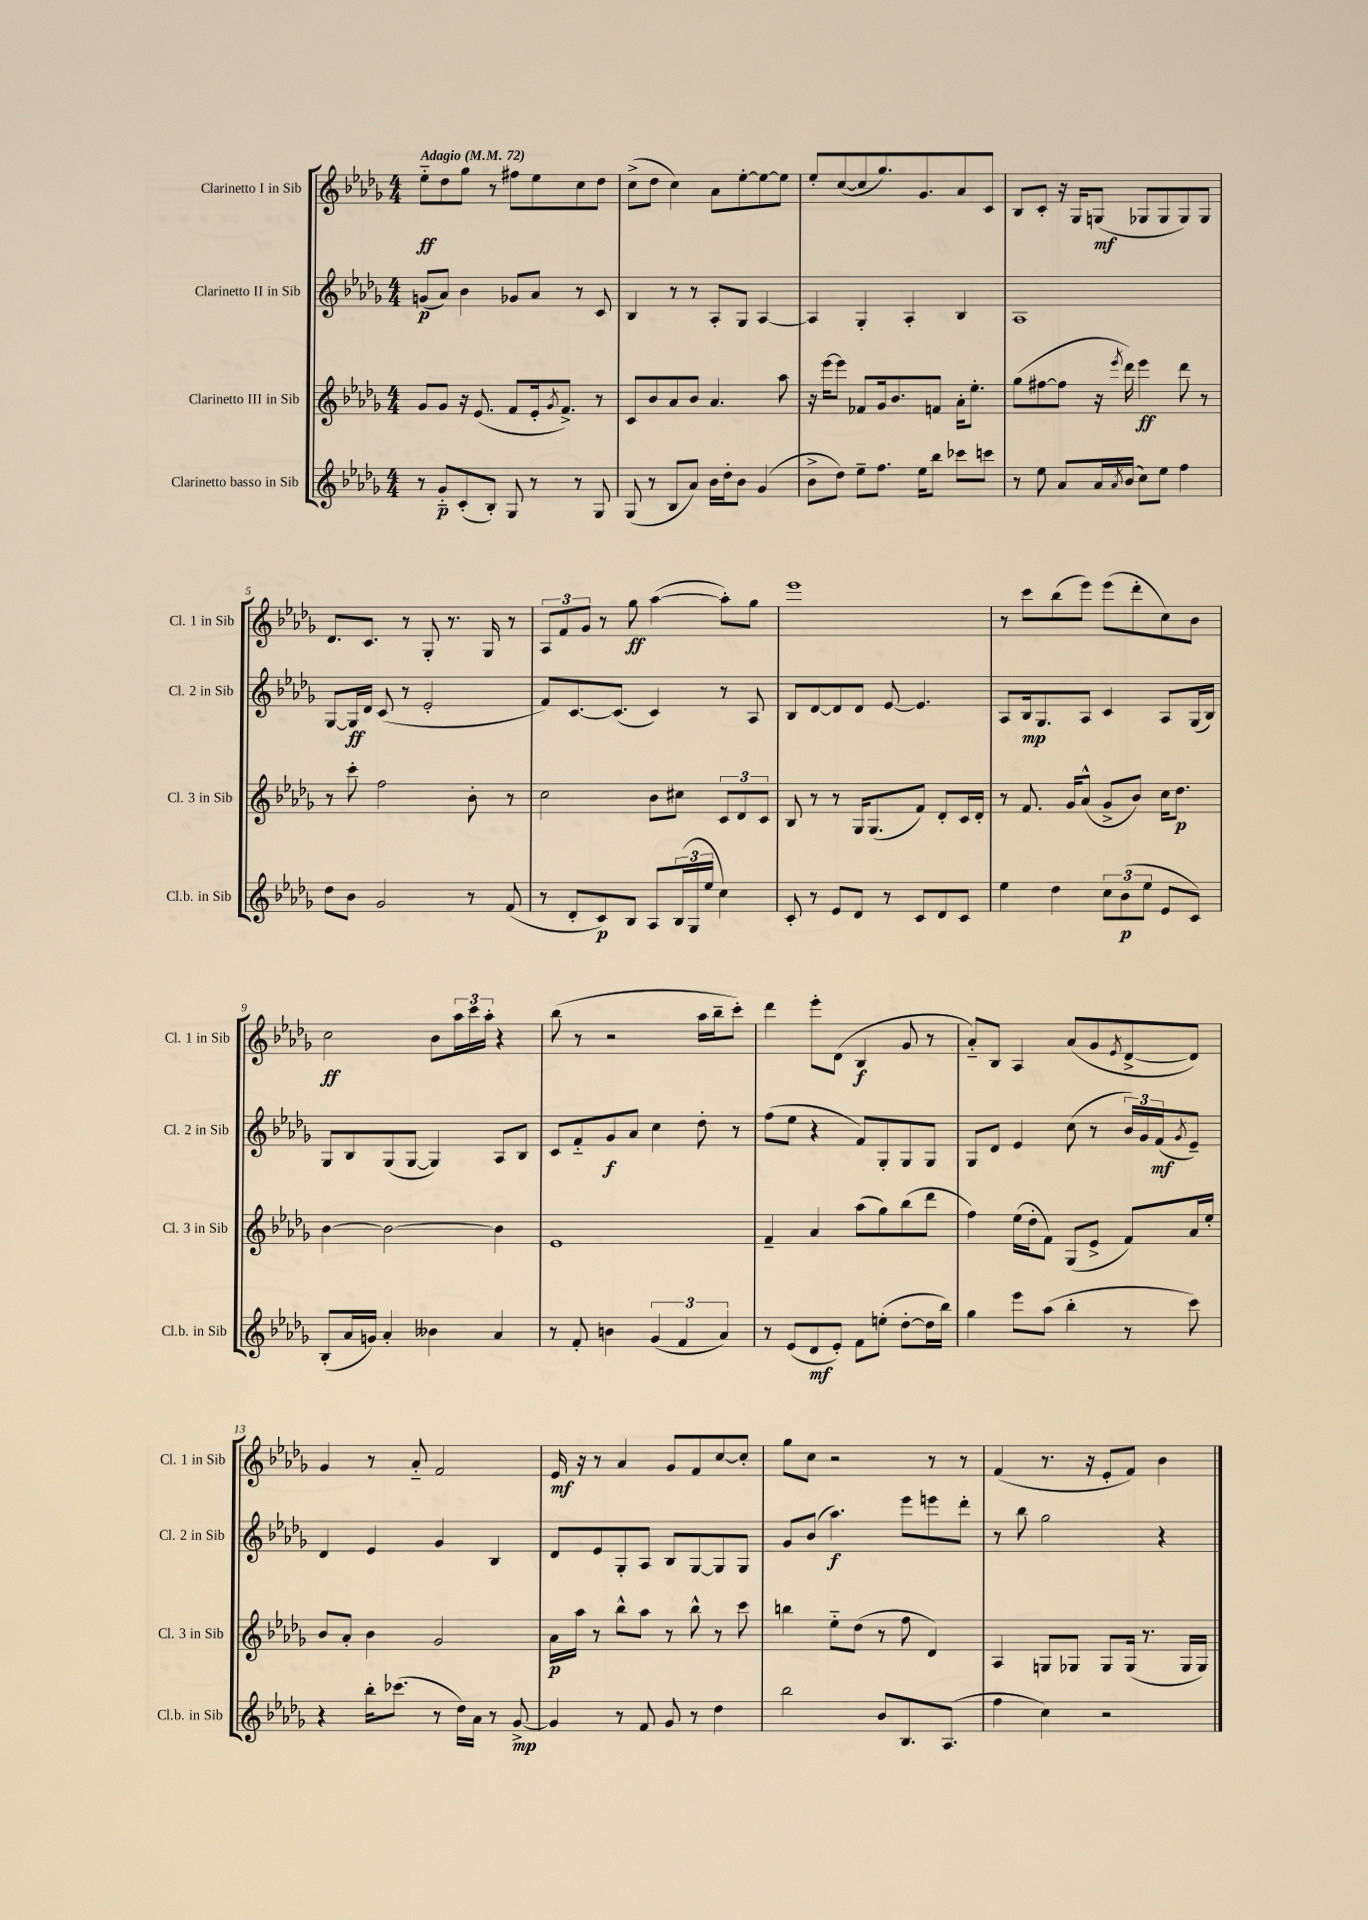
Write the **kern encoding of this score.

**kern	**dynam	**kern	**dynam	**kern	**dynam	**kern	**dynam
*part4	*part4	*part3	*part3	*part2	*part2	*part1	*part1
*staff4	*staff4	*staff3	*staff3	*staff2	*staff2	*staff1	*staff1
*I"Clarinetto basso in Sib	*	*I"Clarinetto III in Sib	*	*I"Clarinetto II in Sib	*	*I"Clarinetto I in Sib	*
*I'Cl.b. in Sib	*	*I'Cl. 3 in Sib	*	*I'Cl. 2 in Sib	*	*I'Cl. 1 in Sib	*
*clefG2	*	*clefG2	*	*clefG2	*	*clefG2	*
*k[b-e-a-d-g-]	*	*k[b-e-a-d-g-]	*	*k[b-e-a-d-g-]	*	*k[b-e-a-d-g-]	*
*M4/4	*	*M4/4	*	*M4/4	*	*M4/4	*
*MM72	*	*MM72	*	*MM72	*	*MM72	*
=1	=1	=1	=1	=1	=1	=1	=1
!	!	!	!	!	!	!LO:TX:a:B:t=Adagio	!
8r	.	8g-/L	.	(8gn/L	p	8ee-\L	ff
8g-/L	p	8g-/J	.	8a-/J)	.	8dd-\	.
(8c'/	.	16r	.	4b-\	.	8gg-\J	.
.	.	(8.e-/	.	.	.	.	.
8B-'/J)	.	.	.	.	.	8r	.
8G-/	.	8f/L	.	8g-X/L	.	8ff#X\L	.
8r	.	16e-'/k	.	8a-/J	.	8ee-\	.
.	.	8qg-/	.	.	.	.	.
.	.	8.f^/J)	.	.	.	.	.
8r	.	.	.	8r	.	8cc\	.
8G-/	.	8r	.	8c/	.	8dd-\J	.
=2	=2	=2	=2	=2	=2	=2	=2
(8G-/	.	8c/L	.	4B-/	.	(8cc^\L	.
8r	.	8b-/	.	.	.	8dd-\J	.
8B-/L	.	8a-/	.	8r	.	4cc\)	.
8a-/J)	.	8b-/J	.	8r	.	.	.
16b-\LL	.	4.a-/	.	8A-'/L	.	8a-\L	.
16dd-'\J	.	.	.	.	.	.	.
8b-\J	.	.	.	8G-/J	.	[8ee-'\	.
(4g-/	.	.	.	[4A-/	.	8ee-\_	.
.	.	8aa-\	.	.	.	8ee-\J]	.
=3	=3	=3	=3	=3	=3	=3	=3
8b-^\L	.	16r	.	4A-/]	.	8ee-'/L	.
.	.	[16eee-\KL	.	.	.	.	.
8dd-\J)	.	8eee-\J]	.	.	.	([8cc/	.
8ee-~\L	.	8f-X/L	.	4G-'/	.	8cc/]	.
8.ff\J	.	16g-/k	.	.	.	8.gg-/)	.
.	.	8.b-/	.	.	.	.	.
.	.	.	.	4A-'/	.	.	.
16ee-\KL	.	.	.	.	.	8.g-/	.
8bb-\J	.	8fn/J	.	.	.	.	.
8ccc-X\L	.	16a-'\KL	.	4B-/	.	8a-/	.
.	.	8.ee-'\J	.	.	.	.	.
8cccn\J	.	.	.	.	.	8c/J	.
=4	=4	=4	=4	=4	=4	=4	=4
8r	.	(8gg-\L	.	1A-	.	8B-/L	.
8ee-\	.	[8ff#X\	.	.	.	8c'/J	.
8a-/L	.	8ff#\J]	.	.	.	16r	.
.	.	.	.	.	.	16G-/KL	.
16a-/L	.	16r	.	.	.	(8Gn/J	mf
8qa-/	.	8qeee-/	.	.	.	.	.
(16b-/JJ	.	16ddd-\)	.	.	.	.	.
8cc\L)	.	4eee-\	ff	.	.	8G-X/L	.
8ee-\J	.	.	.	.	.	8G-/	.
4ff\	.	8ddd-\	.	.	.	8G-/)	.
.	.	8r	.	.	.	8G-/J	.
!!LO:LB:g=z
=5	=5	=5	=5	=5	=5	=5	=5
8dd-\L	.	8r	.	[8G-/L	.	8.d-/L	.
8b-\J	.	8ccc'\	.	16G-/L]	ff	.	.
.	.	.	.	16d-/JJ	.	8.c/J	.
2g-/	.	2ff\	.	(8c/	.	.	.
.	.	.	.	8r	.	8r	.
.	.	.	.	2e-'/	.	8G-'/	.
.	.	.	.	.	.	8.r	.
8r	.	8b-'\	.	.	.	.	.
.	.	.	.	.	.	16G-/	.
(8f/	.	8r	.	.	.	8r	.
=6	=6	=6	=6	=6	=6	=6	=6
8r	.	2cc\	.	8f/L)	.	12A-/L	.
.	.	.	.	.	.	12f/	.
8d-'/L	.	.	.	[8.c/	.	.	.
.	.	.	.	.	.	12g-/J	.
8c/)	p	.	.	.	.	8r	.
.	.	.	.	(8.c/J]	.	.	.
8B-/J	.	.	.	.	.	8gg-\	ff
8A-/L	.	8b-\L	.	4c/)	.	([4aa-\	.
(24B-/L	.	8cc#X\J	.	.	.	.	.
24G-/	.	.	.	.	.	.	.
24ee-/JJ	.	.	.	.	.	.	.
4cc\)	.	12c/L	.	8r	.	8aa-'\L])	.
.	.	12d-/	.	.	.	.	.
.	.	.	.	8A-/	.	8gg-\J	.
.	.	12c/J	.	.	.	.	.
=7	=7	=7	=7	=7	=7	=7	=7
8c'/	.	8B-/	.	8B-/L	.	1eee-	.
8r	.	8r	.	[8d-/	.	.	.
8e-/L	.	8r	.	8d-/]	.	.	.
8d-/J	.	16G-/KL	.	8d-/J	.	.	.
.	.	(8.G-/	.	.	.	.	.
8r	.	.	.	[8e-/	.	.	.
8c/L	.	8f/J)	.	4.e-/]	.	.	.
8d-/	.	8d-'/L	.	.	.	.	.
8c/J	.	16c/L	.	.	.	.	.
.	.	16d-'/JJ	.	.	.	.	.
=8	=8	=8	=8	=8	=8	=8	=8
4ee-\	.	8r	.	8A-/L	.	8r	.
.	.	8.f/	.	16B-/k	mp	8ccc\L	.
.	.	.	.	8.G-/	.	.	.
4dd-\	.	.	.	.	.	(8bb-\	.
.	.	16g-/KL	.	.	.	.	.
.	.	(8a-^^/J	.	8A-/J	.	8eee-\J)	.
12cc\L	.	8g-^/L	.	4c/	.	(8eee-\L	.
(12b-\	p	.	.	.	.	.	.
.	.	8b-/J)	.	.	.	8ddd-'\	.
12ee-\J	.	.	.	.	.	.	.
8e-/L	.	16cc\KL	.	8A-/L	.	8cc\)	.
.	.	8.dd-\J	p	.	.	.	.
8c/J)	.	.	.	(16G-/L	.	8b-\J	.
.	.	.	.	16B-/JJ)	.	.	.
!!LO:LB:g=z
=9	=9	=9	=9	=9	=9	=9	=9
(8B-'/L	.	[4b-\	.	8G-/L	.	2cc\	ff
16a-/L	.	.	.	8B-/	.	.	.
16gn/JJ)	.	.	.	.	.	.	.
4a-'/	.	2b-\_	.	(8G-/	.	.	.
.	.	.	.	[8G-/J	.	.	.
4b--X\	.	.	.	4G-/])	.	8b-\L	.
.	.	.	.	.	.	24aa-\L	.
.	.	.	.	.	.	24ccc\	.
.	.	.	.	.	.	24aa-'\JJ	.
4a-/	.	4b-\]	.	8A-/L	.	4r	.
.	.	.	.	8B-/J	.	.	.
=10	=10	=10	=10	=10	=10	=10	=10
8r	.	1e-	.	8c/L	.	(8bb-\	.
8f'/	.	.	.	8f/	.	8r	.
4bn\	.	.	.	8g-/	f	2r	.
.	.	.	.	8a-/J	.	.	.
(6g-/	.	.	.	4cc\	.	.	.
6f/	.	.	.	.	.	.	.
.	.	.	.	8dd-'\	.	16aa-\LL	.
.	.	.	.	.	.	16bb-~\J	.
6a-/)	.	.	.	.	.	.	.
.	.	.	.	8r	.	8ccc'\J)	.
=11	=11	=11	=11	=11	=11	=11	=11
8r	.	4f~/	.	(8ff\L	.	4ddd-\	.
(8e-/L	.	.	.	8ee-\J	.	.	.
8d-/	mf	4a-/	.	4r	.	8eee-'\L	.
8e-'/J)	.	.	.	.	.	(8d-\J	.
8f\L	.	(8aa-\L	.	8f/L)	.	4B-/	f
(8een'\J	.	8gg-\)	.	8G-'/	.	.	.
[8dd-'\L	.	(8bb-\	.	8G-/	.	8g-/	.
16dd-\L]	.	8ddd-\J	.	8G-/J	.	8r	.
16bb-\JJ)	.	.	.	.	.	.	.
=12	=12	=12	=12	=12	=12	=12	=12
4gg-\	.	4ff\)	.	8G-/L	.	8a-/L)	.
.	.	.	.	8d-/J	.	8B-/J	.
8eee-\L	.	(16ee-\LL	.	4e-/	.	4A-/	.
.	.	16dd-'\J	.	.	.	.	.
(8aa-\J	.	8f\J)	.	.	.	.	.
4bb-'\	.	(8G-/L	.	(8cc\	.	(8a-/L	.
.	.	8e-^/J	.	8r	.	8g-/	.
.	.	.	.	.	.	8qe-/	.
8r	.	8f/L)	.	24b-/LL)	.	[8d-^/	.
.	.	.	.	24g-/	.	.	.
.	.	.	.	(24f/J	mf	.	.
.	.	.	.	8qg-/	.	.	.
8ccc\)	.	16a-/L	.	8e-~/J)	.	8d-/J])	.
.	.	16ee-'/JJ	.	.	.	.	.
!!LO:LB:g=z
=13	=13	=13	=13	=13	=13	=13	=13
4r	.	8b-/L	.	4d-/	.	4g-/	.
.	.	8a-'/J	.	.	.	.	.
16bb-'\KL	.	4b-\	.	4e-/	.	8r	.
(8.ccc-X\J	.	.	.	.	.	.	.
.	.	.	.	.	.	8a-/	.
8r	.	2g-/	.	4g-/	.	2f/	.
16dd-\LL)	.	.	.	.	.	.	.
16a-\JJ	.	.	.	.	.	.	.
8r	.	.	.	4B-/	.	.	.
[8g-^/	mp	.	.	.	.	.	.
=14	=14	=14	=14	=14	=14	=14	=14
4g-/]	.	16a-\LL	p	8d-/L	.	16e-/	mf
.	.	16aa-\JJ	.	.	.	16r	.
.	.	8r	.	8e-/	.	8r	.
8r	.	8bb-^^\L	.	8G-'/	.	4a-/	.
8f/	.	8aa-\J	.	8A-/J	.	.	.
8g-/	.	8r	.	8B-/L	.	8g-/L	.
8r	.	8bb-^^\	.	[8G-/	.	8f/	.
4dd-\	.	8r	.	8G-/]	.	[8cc/	.
.	.	8ccc\	.	8G-/J	.	8cc'/J]	.
=15	=15	=15	=15	=15	=15	=15	=15
2bb-\	.	4bbn\	.	8g-/L	.	8gg-\L	.
.	.	.	.	(8b-/J	.	8cc\J	.
.	.	8ee-\L	.	4.aa-\)	f	2r	.
.	.	(8dd-\J	.	.	.	.	.
8b-/L	.	8r	.	.	.	.	.
8.B-/	.	8ff\	.	8eee-\L	.	.	.
.	.	4d-/)	.	8eeen\	.	8r	.
(8.A-/J	.	.	.	.	.	.	.
.	.	.	.	8ddd-'\J	.	8r	.
=16	=16	=16	=16	=16	=16	=16	=16
4ff\	.	4A-/	.	8r	.	(4f/	.
.	.	.	.	8bb-\	.	.	.
4cc\)	.	8Gn/L	.	2gg-\	.	8.r	.
.	.	8G-X/J	.	.	.	.	.
.	.	.	.	.	.	16r	.
2r	.	8G-/L	.	.	.	8e-'/L	.
.	.	(16G-/Jk	.	.	.	8f/J)	.
.	.	8.r	.	.	.	.	.
.	.	.	.	4r	.	4b-\	.
.	.	16G-/LL	.	.	.	.	.
.	.	16G-/JJ)	.	.	.	.	.
==	==	==	==	==	==	==	==
*-	*-	*-	*-	*-	*-	*-	*-
